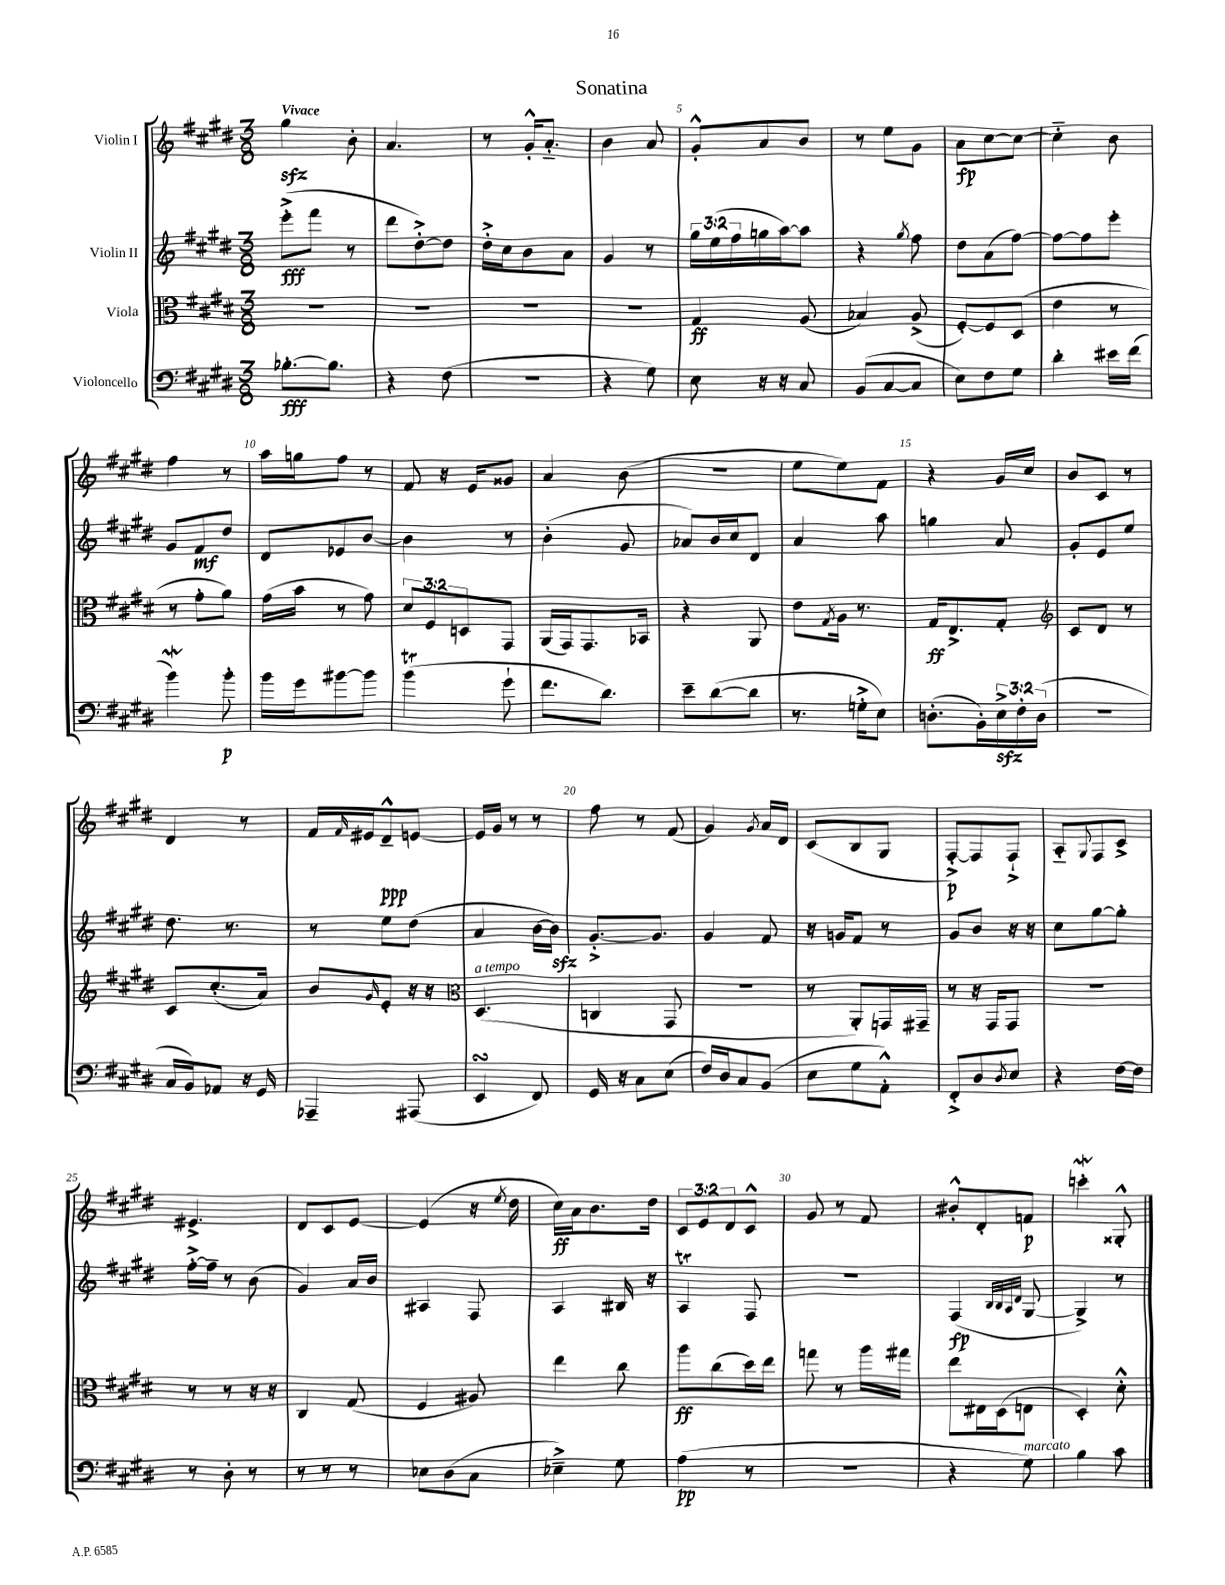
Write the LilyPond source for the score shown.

\header { title = "Sonatina" }
<<
\new StaffGroup <<
\new Staff = "s0" \with { instrumentName = "Violin I" } {
    \clef treble \key e \major \numericTimeSignature \time 3/8 \override Staff.TupletNumber.text = #tuplet-number::calc-fraction-text \tempo "Vivace"
    gis''4\sfz b'8-. |
    a'4. |
    r8 gis'16-.-^ a'8.-_ |
    b'4 a'8 |
    gis'8-.-^ a'8 b'8 |
    r8 e''8 gis'8 |
    a'8\fp cis''8~ cis''8~ |
    cis''4-_ b'8 |
    fis''4 r8 |
    a''16 g''16 fis''8 r8 |
    fis'8 r16 e'16 gisis'8 |
    a'4 b'8( |
    r4. |
    e''8 e''8) fis'8 |
    r4 gis'16 cis''16 |
    b'8 cis'8 r8 |
    dis'4 r8 |
    fis'16 \grace { fis'16 } eis'16 dis'8---^\ppp e'8~ |
    e'16 gis'16 r8 r8 |
    fis''8 r8 fis'8( |
    gis'4) \acciaccatura { gis'8 } a'16 dis'16 |
    cis'8( b8 gis8 |
    fis8~-.->\p) fis8 fis8-!-> |
    a8-_ \appoggiatura { gis8 } fis8 cis'8-> |
    eis'4.-> |
    dis'8 cis'8 e'8~ |
    e'4( r16 \acciaccatura { e''8 } dis''16 |
    cis''16\ff) a'16 b'8. dis''16 |
    \tuplet 3/2 { cis'8 e'8 dis'8 } cis'8-^ |
    gis'8 r8 fis'8 |
    bis'8-.-^ dis'8-. f'8\p |
    c'''4-.\mordent gisis8-.-^ \bar "|." |
}
\new Staff = "s1" \with { instrumentName = "Violin II" } {
    \clef treble \key e \major \numericTimeSignature \time 3/8 \override Staff.TupletNumber.text = #tuplet-number::calc-fraction-text
    e'''8-.->\fff( fis'''8 r8 |
    dis'''8 dis''8~-.->) dis''8 |
    dis''16-.-> cis''16 b'8 a'8 |
    gis'4 r8 |
    \tuplet 3/2 { gis''16 e''16( fis''16 } g''16 a''16~) a''8 |
    r4 \acciaccatura { gis''8 } fis''8 |
    dis''8 a'8( fis''8~) |
    fis''8~ fis''8 e'''8-. |
    gis'8 fis'8\mf dis''8 |
    dis'8 ees'8 b'8~ |
    b'4 r8 |
    b'4-.( gis'8 |
    aes'8) b'16 cis''16 dis'8 |
    a'4 a''8 |
    g''4 a'8 |
    gis'8-. e'8 e''8 |
    dis''8. r8. |
    r8 e''8 dis''8( |
    a'4 b'16~ b'16\sfz) |
    gis'8.~-.-> gis'8. |
    gis'4 fis'8 |
    r16 g'16 fis'8 r8 |
    gis'8 b'8 r16 r16 |
    cis''8 gis''8~ gis''8-. |
    fis''16~-.-> fis''16-- r8 b'8( |
    gis'4) a'16 b'16 |
    ais4 fis8 |
    a4 bis16 r16 |
    a4\trill fis8 |
    R4. |
    fis4\fp( \grace { b32 b32 a32 dis'32 } gis8~ |
    gis4->) r8 \bar "|." |
}
\new Staff = "s2" \with { instrumentName = "Viola" } {
    \clef alto \key e \major \numericTimeSignature \time 3/8 \override Staff.TupletNumber.text = #tuplet-number::calc-fraction-text
    R4. |
    R4. |
    R4. |
    R4. |
    gis4\ff a8( |
    bes4) a8->( |
    fis8~-.) fis8 dis8( |
    e'4 r8 |
    r8 gis'8-. a'8) |
    gis'16( b'16 r8 gis'8) |
    \tuplet 3/2 { dis'8 fis8 d8 } gis,8 |
    a,16( gis,16) gis,8. bes,16 |
    r4 a,8 |
    e'8 \acciaccatura { gis8 } a16 r8. |
    gis16\ff e8.-> gis8-. |
    \clef treble cis'8 dis'8 r8 |
    cis'8 cis''8.-.( a'16) |
    b'8 \grace { gis'16 } e'8-. r16 r16 |
    \clef alto dis4.^\markup { \italic "a tempo" }( |
    c4 gis,8 |
    R4. |
    r8 a,8-.) g,16 gis,16-- |
    r8 r16 gis,16 gis,8 |
    R4. |
    r8 r8 r16 r16 |
    cis4 gis8( |
    fis4 ais8) |
    e''4 cis''8 |
    a''8\ff cis''8( dis''16) e''16 |
    g''8 r8 a''16 gis''16 |
    e''8 eis16 dis16( e8 |
    dis4-.) dis'8-.-^ \bar "|." |
}
\new Staff = "s3" \with { instrumentName = "Violoncello" } {
    \clef bass \key e \major \numericTimeSignature \time 3/8 \override Staff.TupletNumber.text = #tuplet-number::calc-fraction-text
    bes8.~-.\fff bes8. |
    r4 fis8( |
    R4. |
    r4 gis8) |
    e8 r16 r16 cis8 |
    b,8( cis8~ cis8 |
    e8) fis8 gis8 |
    dis'4-. eis'16 fis'16( |
    b'4\mordent) b'8-.\p |
    b'16 gis'16 bis'8~ bis'8 |
    b'4\trill( gis'8-! |
    fis'8. dis'8.) |
    e'8-- dis'8~( dis'8 |
    r8. g16-.-> e8) |
    d8.-.( b,16-.) \tuplet 3/2 { e16->\sfz fis16-. d16( } |
    R4. |
    cis16 b,16) aes,8 r16 gis,16 |
    aes,,4-- ais,,8( |
    e,4\turn fis,8) |
    gis,16 r16 cis8 e8( |
    fis16) dis16 cis8 b,8( |
    e8 gis8 a,8-.-^) |
    fis,8-.-> dis8 \acciaccatura { dis8 } e8 |
    r4 fis16~ fis16 |
    r8 dis8-. r8 |
    r8 r8 r8 |
    ees8 dis8( cis8 |
    ees4--->) gis8 |
    a4\pp( r8 |
    R4. |
    r4 gis8^\markup { \italic "marcato" }) |
    b4 cis'8 \bar "|." |
}
>>
>>
\layout { \context { \Score \override BarNumber.break-visibility = ##(#f #t #t) barNumberVisibility = #(every-nth-bar-number-visible 5) } }
